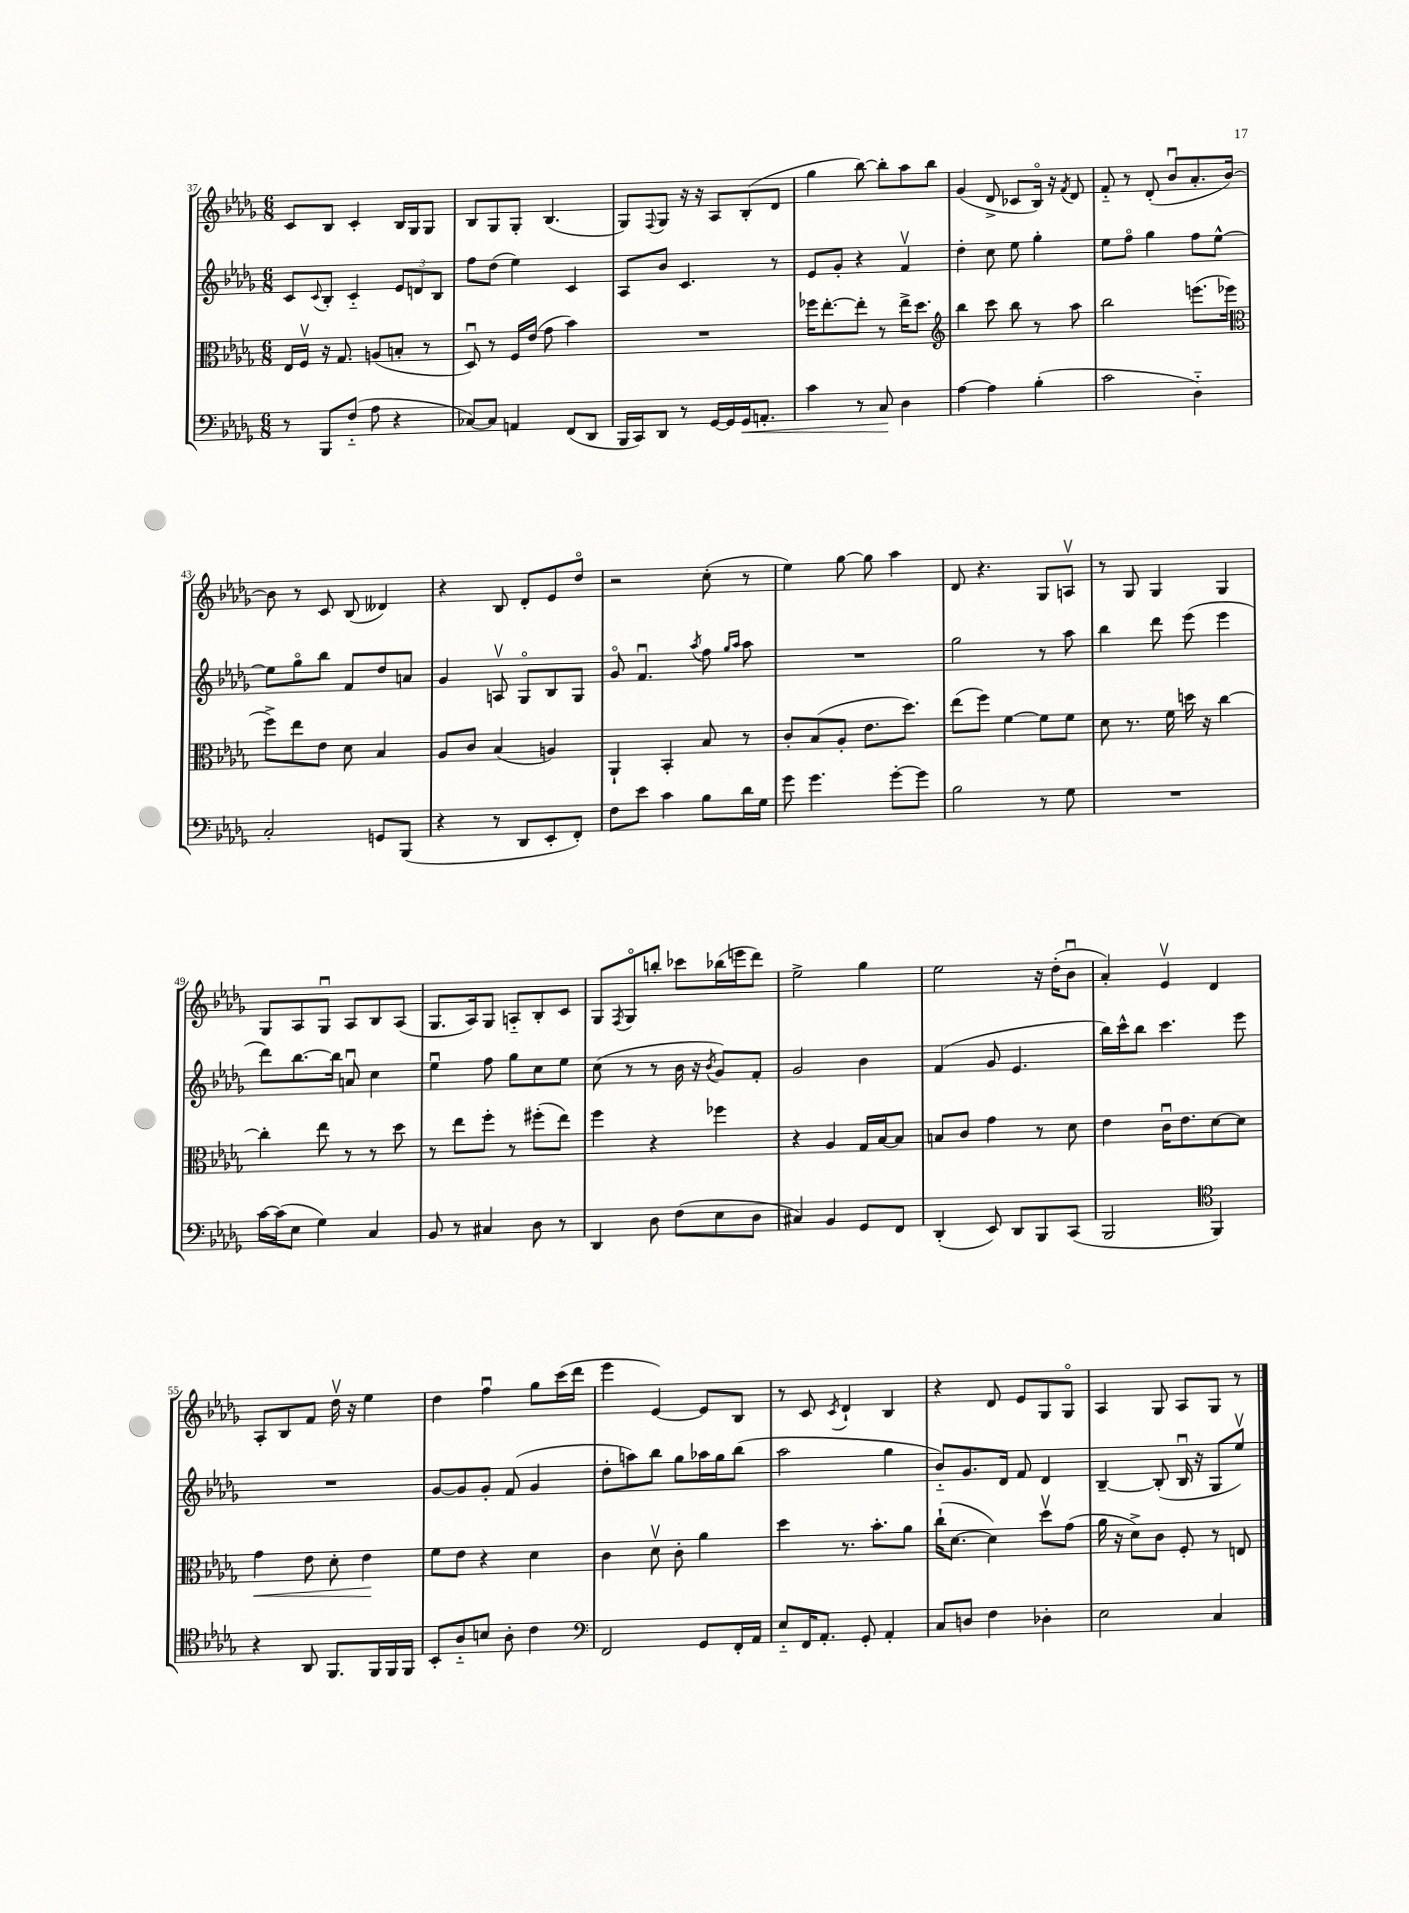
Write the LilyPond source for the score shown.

<<
\new StaffGroup <<
\new Staff = "s0" {
    \clef treble \key des \major \numericTimeSignature \time 6/8
    c'8 bes8 c'4-. bes16 ges16 ges8 |
    bes8 ges8 ges8-. bes4.( |
    ges8) \appoggiatura { f8 } ges8 r16 r16 aes8 bes8-.( des'8 |
    ges''4 bes''8~) bes''8-. aes''8 bes''8 |
    ges'4( des'8-> ces'8 bes16\flageolet) r16 \acciaccatura { f'8 } des'8 |
    f'8-_ r8 des'8-.( bes'8\downbow aes'8.-. bes'16~) |
    bes'8 r8 c'8 bes8( deses'4) |
    r4 bes8 des'8-. ees'8 des''8\flageolet |
    r2 c''8-.( r8 |
    ees''4) ges''8~ ges''8 aes''4 |
    des'8 r4. ges8 a8\upbow |
    r8 ges8 ges4 ges4 |
    ges8 aes8 ges8\downbow aes8 bes8 aes8( |
    ges8. aes16) ges8 a8-_ bes8-. c'8 |
    ges8 \acciaccatura { f8 } ges8\flageolet b''8-. ces'''8 bes''16( e'''16 des'''8) |
    ees''2-> ges''4 |
    ees''2 r16 des''16-.( bes'8\downbow |
    aes'4-.) ees'4\upbow des'4 |
    aes8-. bes8 f'8 des''16\upbow r16 ees''4 |
    des''4 f''4\downbow ges''8 c'''16( des'''16 |
    ees'''4 ees'4~) ees'8 bes8 |
    r8 c'8 \acciaccatura { c'8 } des'4-! bes4 |
    r4 des'8 ees'8 ges8 ges8\flageolet |
    aes4 ges8 aes8 ges8 r8 \bar "|." |
}
\new Staff = "s1" {
    \clef treble \key des \major \numericTimeSignature \time 6/8
    c'8 \appoggiatura { c'8 } bes8-. c'4-_ \tuplet 3/2 { ees'8 d'8 bes8 } |
    f''8 des''8( ees''4) c'4 |
    aes8 bes'8 c'4. r8 |
    ees'8 ges'8-. r4 f'4\upbow |
    des''4-. c''8 ees''8 ges''4-. |
    ees''8 f''8\flageolet ges''4 f''8 ees''8~-^ |
    ees''8 ges''8\flageolet bes''8 f'8 des''8 a'8 |
    ges'4 a8\upbow ges8\flageolet bes8 ges8 |
    ges'8\flageolet f'4.\downbow \acciaccatura { aes''8 } f''8 \grace { ges''16 aes''16 } aes''8 |
    R2. |
    ges''2 r8 aes''8 |
    bes''4 des'''8 ees'''8( ees'''4 |
    des'''8) bes''8.~ bes''16 a'8\downbow c''4 |
    ees''4\downbow f''8 ges''8 c''8 ees''8 |
    c''8( r8 r8 bes'16 r16 \acciaccatura { bes'8 } ges'8) f'8-. |
    ges'2 bes'4 |
    f'4( ges'8 ees'4. |
    bes''16) c'''16-^ bes''8 c'''4. ees'''8 |
    R2. |
    ges'8~ ges'8 ges'8-. f'8( ges'4 |
    des''8-. a''8) bes''8 ges''8 aes''16 ges''16 bes''8( |
    aes''2 ges''4 |
    bes'8-_) ges'8. des'16 f'8 des'4 |
    bes4~-- bes8-.( bes16\downbow r16 ges8 ees''8\upbow) \bar "|." |
}
\new Staff = "s2" {
    \clef alto \key des \major \numericTimeSignature \time 6/8
    ees16 f16\upbow r16 ges8. a8( b8-. r8 |
    des8\downbow) r8 f16 ees'16( ges'8 bes'4) |
    R2. |
    fes''16 ees''8.~-. ees''8-. r8 ees''16-> des''8. |
    \clef treble bes''4 c'''8 bes''8 r8 aes''8 |
    bes''2 e'''8.( ees'''16 |
    \clef alto f''8->) ees''8 ees'8 des'8 bes4 |
    aes8 c'8 bes4( a4) |
    aes,4-! bes,4-. bes8 r8 |
    c'8-. bes8( aes8-. ees'8. des''8.) |
    ees''8( f''8) f'4~ f'8 f'8 |
    des'8 r8. f'16 d''16 r16 c''4~ |
    c''4-. ees''8 r8 r8 des''8 |
    r8 ees''8 f''8-. r8 fis''8-.( ees''8) |
    f''4 r4 fes''4 |
    r4 aes4 ges16 bes16~ bes8 |
    b8 c'8 ges'4 r8 des'8 |
    ees'4 c'16\downbow ees'8. des'8~ des'8 |
    ges'4\< ees'8 des'8-. ees'4\! |
    f'8 ees'8 r4 des'4 |
    c'4 des'8\upbow c'8-. aes'4 |
    des''4 r8. bes'8.-. aes'8 |
    c''16-!( des'8.~ des'4) des''8\upbow ges'8( |
    aes'16 r16 des'8->) c'8 f8-. r8 e8 \bar "|." |
}
\new Staff = "s3" {
    \clef bass \key des \major \numericTimeSignature \time 6/8
    r8 bes,,8 f8-_( aes8 r4 |
    ces8~) ces8 a,4 f,8( des,8 |
    bes,,16 c,16) des,8 r8 ges,16~ ges,16 ges,16\< a,8.-. |
    c'4 r8 c8\! des4 |
    aes4~ aes4 bes4-.( |
    c'2 des4-_) |
    c2-. g,8 bes,,8( |
    r4 r8 des,8 ees,8-. f,8-.) |
    f8 ees'8 c'4 bes8 des'16 ges16 |
    ges'8 ges'4. ges'8~-. ges'8 |
    bes2 r8 ges8 |
    R2. |
    c'16~ c'16( ees8 ges4) c4 |
    bes,8 r8 cis4 des8 r8 |
    des,4 des8 f8( ees8 des8 |
    cis4) bes,4 ges,8 f,8 |
    des,4-.( ees,8) des,8 bes,,8 c,8( |
    bes,,2 \clef tenor f,4) |
    r4 aes,8 f,8. f,16 f,16 f,16 |
    bes,8-. aes8-_ b8 aes8-. c'4 |
    \clef bass f,2 ges,8 f,16-. aes,16 |
    ees8-_ f,16 aes,8.-. ges,8-. aes,4-. |
    c8 d8 f4 des4-. |
    ees2 c4 \bar "|." |
}
>>
>>
\layout { \context { \Score currentBarNumber = #37 } }
